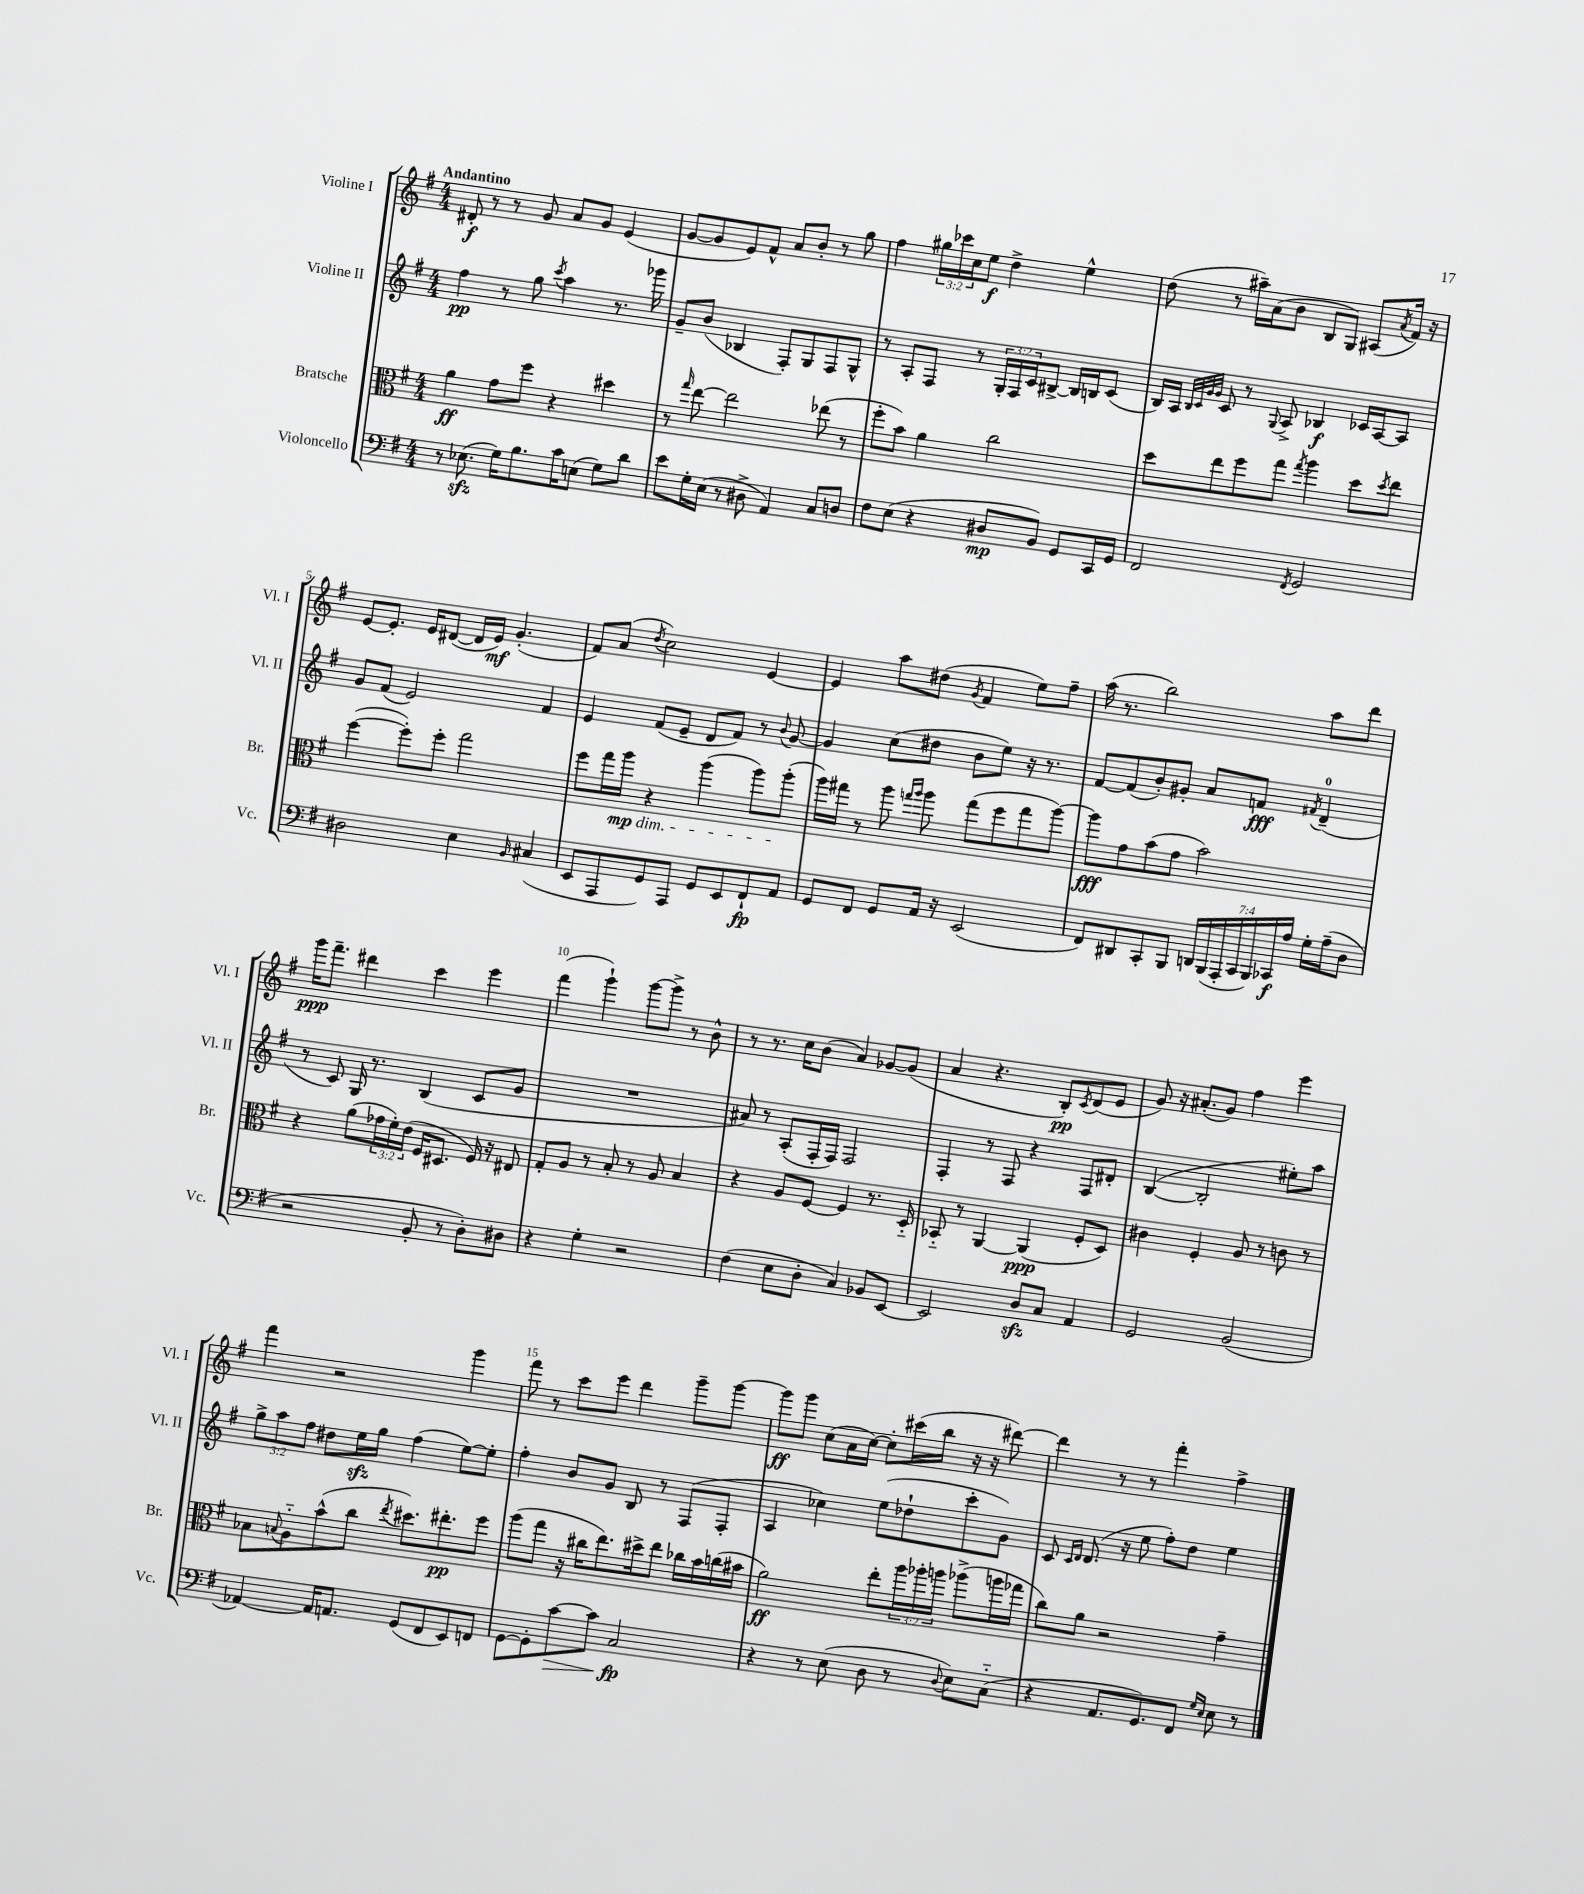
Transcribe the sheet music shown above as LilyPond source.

<<
\new StaffGroup <<
\new Staff = "s0" \with { instrumentName = "Violine I" shortInstrumentName = "Vl. I" } {
    \clef treble \key g \major \numericTimeSignature \time 4/4 \override Staff.TupletNumber.text = #tuplet-number::calc-fraction-text \tempo "Andantino"
    dis'8-.\f r8 r8 g'8 a'8 g'8 e'4( |
    g'8~ g'8 e'8) fis'8-^ a'8 b'8-. r8 g''8 |
    fis''4 \tuplet 3/2 { gis''16 ces'''16 c''16 } e''8\f d''4-> e''4-^ |
    d''8( r8 ais''16--) a'16( b'8 b8 g8) ais8( \acciaccatura { a'8 } fis'16) r16 |
    e'8~ e'8.-. e'16 dis'8~( dis'16 e'16\mf) g'4.-.( |
    fis'8) a'8( \acciaccatura { d''8 } c''2) e'4~ |
    e'4 a''8 dis''8( \acciaccatura { g'8 } fis'4 e''8) fis''8-- |
    a''16( r8. b''2) a''8 d'''8 |
    g'''16\ppp fis'''8.-- dis'''4 c'''4 e'''4 |
    fis'''4( g'''4-!) g'''8~ g'''8-> r8 b'8-^ |
    r8 r8. c''16 b'8( a'4) ges'8~ ges'8( |
    a'4 r4. b8-.\pp) \acciaccatura { c'8 } d'8( e'8 |
    g'8) r16 ais'8.-.( g'8) fis''4 e'''4 |
    fis'''4 r2 g'''4 |
    fis'''8 r8 c'''8 e'''8 d'''4 g'''8-- g'''8~ |
    g'''8\ff g'''8 c''8( a'16 c''16~) c''8-. cis'''16( b''16 r16 r16 dis'''8~) |
    dis'''4 r8 r8 fis'''4-. fis''4-> \bar "|." |
}
\new Staff = "s1" \with { instrumentName = "Violine II" shortInstrumentName = "Vl. II" } {
    \clef treble \key g \major \numericTimeSignature \time 4/4 \override Staff.TupletNumber.text = #tuplet-number::calc-fraction-text
    fis''4\pp r8 g''8 \acciaccatura { c'''8 } a''4 r8. ges'''16 |
    g'8-- b'8( bes4 fis8-.) g8 fis8 g8-^ |
    r8 a8-. fis8 r8 \tuplet 3/2 { g16-. fis16 c'16 } bis8~-> bis16 b16 c'8( |
    b16) a16 \grace { b32 c'32 g'32 g'32 } c'8 r8 \appoggiatura { g8 } a8-> bes4\f ces'16 a16~ a8 |
    g'8 fis'8( e'2) fis'4 |
    e'4 fis'8( e'8-- d'8 fis'8) r8 \appoggiatura { b'8 } g'8~ |
    g'4 c''8( dis''8 b'8 e''8) r16 r8. |
    fis'8~ fis'8( b'8-.) gis'8-. a'8 f'8\fff \acciaccatura { fis'8 } d'4-0--( |
    r8 c'8) g16 r8. b4( c'8 g'8 |
    R1 |
    ais'8) r8 a8-.( fis16-. fis16) fis2 |
    fis4-. r8 fis8 r4 fis8 dis'8-. |
    b4~( b2-. eis''8-.) a''8 |
    \tuplet 3/2 { g''8-> a''8 fis''8 } dis''8 e''16\sfz g''16 fis''4( e''8~) e''8-. |
    fis''4-. b'8 g'8 b8 r8 fis8( fis8-. |
    a4 ces''4) e''8( des''8-! c'''8-. g'8) |
    c'8 \grace { c'16 d'16 } d'8.( r16 e''8 fis''8-.) d''8 e''4 \bar "|." |
}
\new Staff = "s2" \with { instrumentName = "Bratsche" shortInstrumentName = "Br." } {
    \clef alto \key g \major \numericTimeSignature \time 4/4 \override Staff.TupletNumber.text = #tuplet-number::calc-fraction-text
    a'4\ff g'8 fis''8 r4 dis''4 |
    r8 \grace { g''16 } e''8~ e''2 ees''8( r8 |
    fis''8-. b'8) a'4 c''2 |
    d''8 e''8 fis''8 g''8 \acciaccatura { g''8 } a''4 d''8 \acciaccatura { d''8 } e''8 |
    fis''4~( fis''8-.) fis''8-. g''2 |
    fis''8 g''16 a''16\mp\dim r4 a''4( a''8) a''8-.\!( |
    a''16) gis''16 r8 a''8 \grace { g''16 a''16 } a''8 g''8( fis''8 g''8 a''8~) |
    a''8\fff g'8 b'8( g'8 b'2) |
    r4 a'8( \tuplet 3/2 { ges'16 fis'16-.) e'16( } fis16 dis8. fis16) r16 eis8 |
    g8-. a8 r8 b8-. r8 a8 b4 |
    r4 a8 fis8~ fis4 r8. d16-_ |
    bes,8-_ r8 a,4~ a,4\ppp( fis8-. d8) |
    cis'4 fis4-. a8 r8 c'8 r8 |
    bes8 \appoggiatura { b8 } a8-_ b'8-^( c''8 \acciaccatura { e''8 } dis''8.) eis''8.-.\pp fis''8 |
    a''8( g''8 r16 cis''16 e''8.) dis''16-> e''8 ces''16 b'16 c''16( bis'16 |
    a'2\ff) e''8-. \tuplet 3/2 { a''16 aes''16-. a''16 } aes''8->( a''16 ges''16 |
    c''8) a'8 r2 g'4-- \bar "|." |
}
\new Staff = "s3" \with { instrumentName = "Violoncello" shortInstrumentName = "Vc." } {
    \clef bass \key g \major \numericTimeSignature \time 4/4 \override Staff.TupletNumber.text = #tuplet-number::calc-fraction-text
    r8 ees8.\sfz( g16) b8. c'16 e8( g8) d'8 |
    e'8 g16-. e16( r8 dis8-> a,4) c8 d8 |
    fis8 e8( r4 dis8\mp b,8) g,8 c,16 g,16 |
    fis,2 \acciaccatura { fis,8 } g,2 |
    dis2 e4 \grace { b,16 } cis4( |
    e,8 a,,8 g,8) a,,8 g,8 e,8 fis,8-!\fp a,8 |
    g,8 fis,8 g,8 a,16 r16 e,2( |
    fis,8) dis,8 c,8-. b,,8 \tuplet 7/4 { d,16 b,,16( a,,16-. c,16 b,,16) ces,16\f a16 } g16-. a16--( d8 |
    r2 b,8-. r8 d8-.) dis8 |
    r4 g4-. r2 |
    fis4( e8 d8-. c4) bes,8 e,8~ |
    e,2 d8\sfz c8 a,4 |
    g,2 b,2( |
    aes,4~) aes,16 a,8. g,8( fis,8 e,8) f,8 |
    g,8~ g,8-. c'8~\> c'8 c2\fp\! |
    r4 r8 e8( d8 r8 \appoggiatura { d8 } e8) c8-_( |
    r4 a,8. g,8.) fis,8 \grace { g16 e16 } e8 r8 \bar "|." |
}
>>
>>
\layout { \context { \Score \override BarNumber.break-visibility = ##(#f #t #t) barNumberVisibility = #(every-nth-bar-number-visible 5) } }
